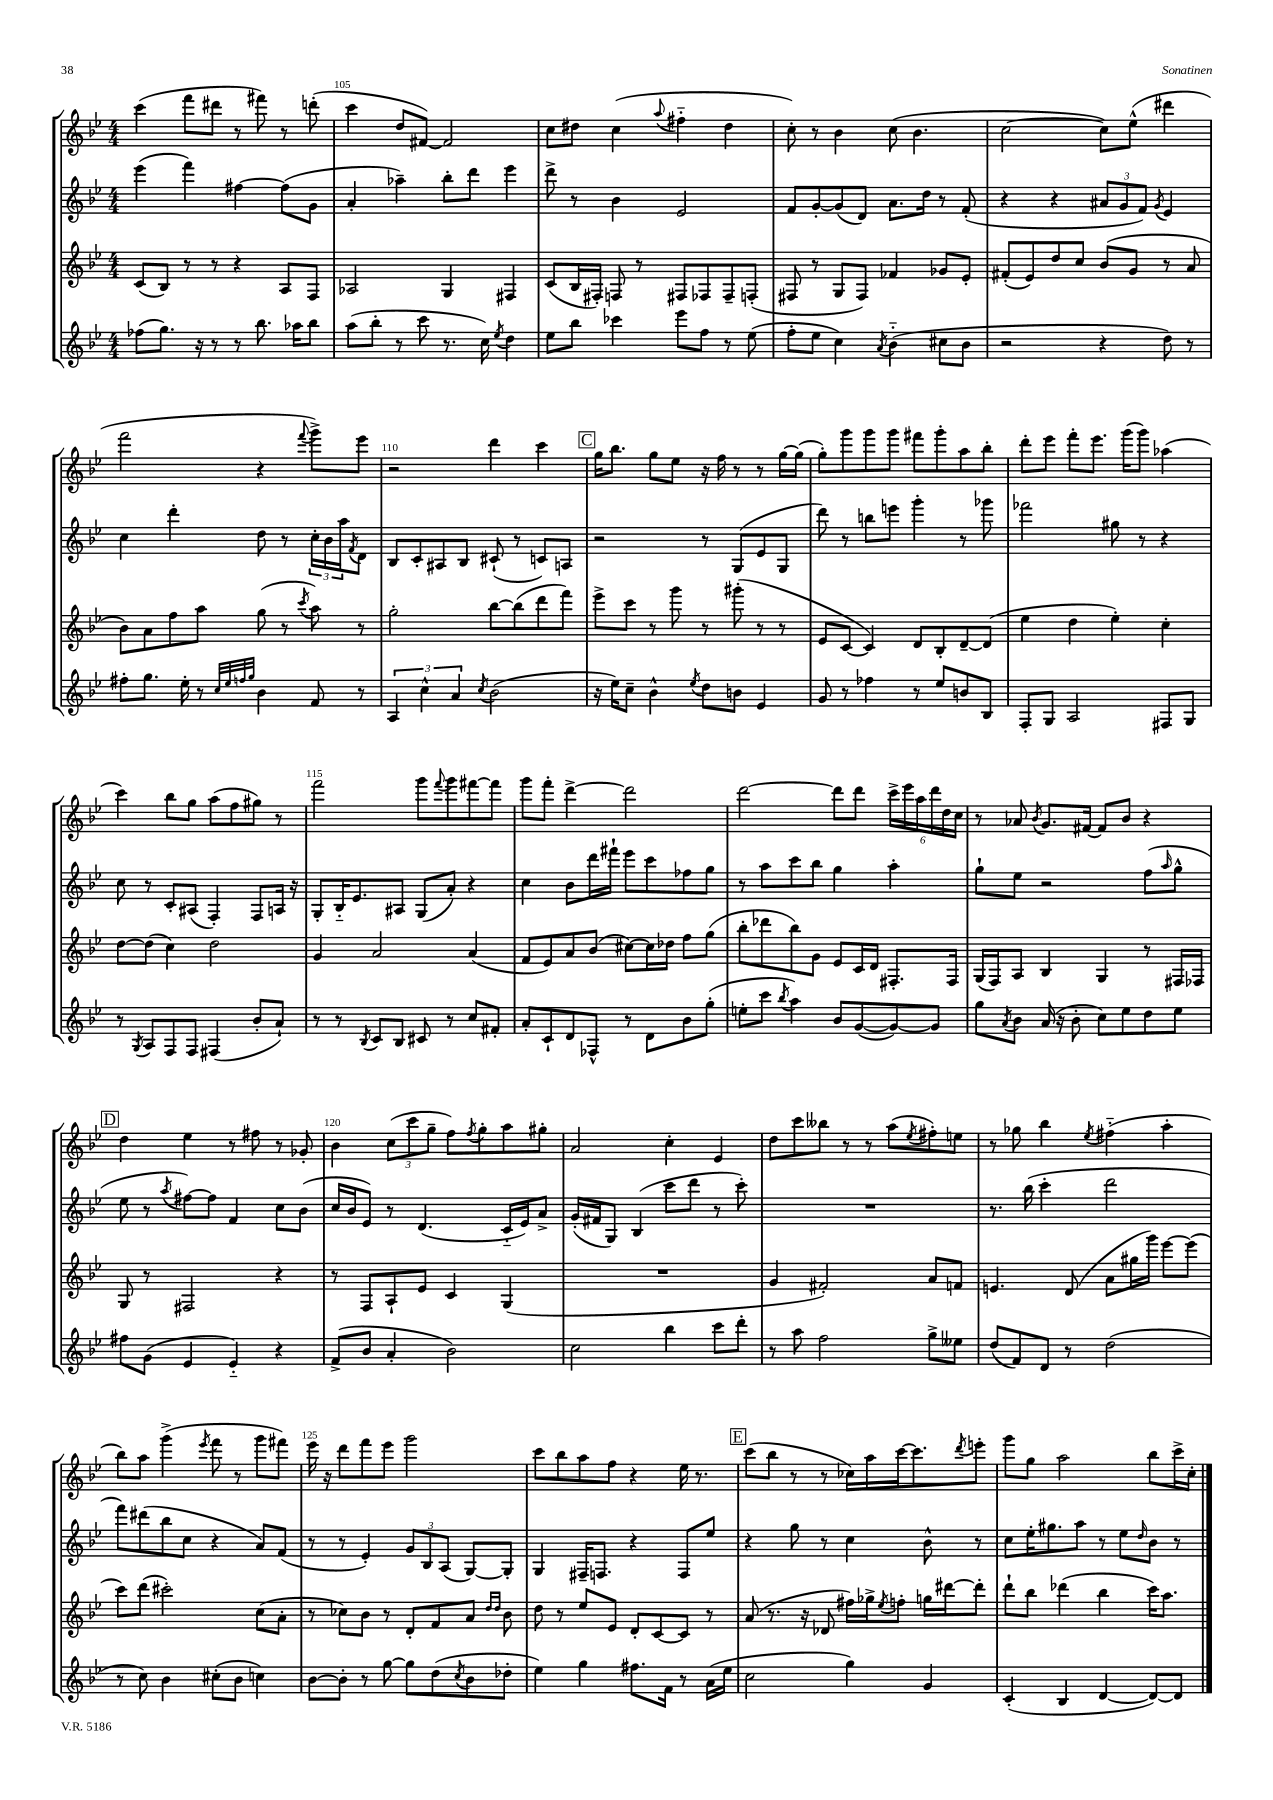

**kern	**kern	**kern	**kern
*staff4	*staff3	*staff2	*staff1
*clefG2	*clefG2	*clefG2	*clefG2
*k[b-e-]	*k[b-e-]	*k[b-e-]	*k[b-e-]
*M4/4	*M4/4	*M4/4	*M4/4
(8ff-	(8c	(4eee-	(4ccc
8.gg)	8B-)	.	.
.	8r	4fff)	8fff
16r	.	.	.
8r	8r	.	8ddd#
8r	4r	[4ff#	8r
8.bb-	.	.	8fff#)
.	8A	(8ff#]	8r
16aa-	.	.	.
8bb-	8F	8g	(8ddd'
=	=	=	=
(8aa	2A-	4a'	4ccc
8bb-'	.	.	.
8r	.	4aa-~)	8dd
8ccc	.	.	[8f#)
8.r	4G	8bb-'	2f#]
.	.	8ddd	.
16cc)	.	.	.
8qee-	.	.	.
4dd	4F#	4eee-	.
=	=	=	=
8ee-	(8c	8ddd^	8cc
8bb-	16B-	8r	8dd#
.	16F#')	.	.
4ccc-	8F	4b-	(4cc
.	8r	.	.
.	.	.	8qqaa
8eee-	8F#	2e-	4ff#'~
8ff	8F-	.	.
8r	8F-~	.	4dd#
(8ee-	(8F'	.	.
=	=	=	=
8ff'	8F#	8f	8cc')
8ee-	8r	[8g'	8r
4cc)	8G	(8g]	4b-
.	8F#)	8d)	.
8qa	.	.	.
(4b-'~	4f-	8.a	(8cc
.	.	.	4.b-
.	.	16dd	.
8cc#	8g-	8r	.
8b-	8e-'	(8f'	.
=	=	=	=
2r	(8f#'	4r	[2cc
.	8e-)	.	.
.	8dd	4r	.
.	8cc	.	.
4r	(8b-	12a#	8cc])
.	.	12g	.
.	8g	.	(8ee-^^
.	.	12f)	.
.	.	8qg	.
8dd)	8r	4e-	4ddd#
8r	8a	.	.
=	=	=	=
8ff#'	8b-)	4cc	2fff
8.gg	8a	.	.
.	8ff	4ddd'	.
16ee-'	.	.	.
8r	8aa	.	.
32qqcc	.	.	.
32qqee-	.	.	.
32qqff	.	.	.
32qqgg	.	.	.
4b-	(8gg	8dd	4r
.	8r	8r	.
.	8qccc	.	8qqfff
8f	8aa)	24cc'	8ggg^)
.	.	24b-	.
.	.	24aa	.
.	.	8qf	.
8r	8r	8d	8eee-
=	=	=	=
6A	2gg'	8B-	2r
.	.	8c'	.
6cc^^	.	.	.
.	.	8A#	.
6a	.	.	.
.	.	8B-	.
8qcc	.	.	.
(2b-	[8bb-	(8c#`	4ddd
.	(8bb-]	8r	.
.	8ddd	8c)	4ccc
.	8fff)	8A	.
=	=	=	=
16r	8eee-^	2r	16gg
16ee-)	.	.	8.bb-
8cc~	8ccc	.	.
4b-^^	8r	.	8gg
.	8ggg	.	8ee-
8qee-	.	.	.
8dd	8r	8r	16r
.	.	.	16ff
8b	(8ggg#'	(8G	8r
4e-	8r	8e-	8r
.	8r	8G	[16gg
.	.	.	(16gg]
=	=	=	=
8g	8e-	8ddd)	8gg')
8r	[8c	8r	8ggg
4ff-	4c])	8bb	8ggg
.	.	8eee	8ggg
8r	8d	4ggg'	8fff#
8ee-	8B-'	.	8ggg'
8b	[8d~	8r	8aa
8B-	(8d]	8ggg-	8bb-'
=	=	=	=
8F'	4ee-	2fff-	8ddd'
8G	.	.	8eee-
2A	4dd	.	8fff'
.	.	.	8.eee-
.	4ee-')	8gg#	.
.	.	.	(16ggg
.	.	8r	8ggg)
8F#	4cc'	4r	(4aa-
8G	.	.	.
=	=	=	=
8r	[8dd	8cc	4ccc)
8qG	.	.	.
8A	(8dd]	8r	.
8F	4cc)	8c'	8bb-
8F	.	(8A#	8gg
(4F#	2dd	4F')	(8aa
.	.	.	8ff
8b-'	.	8F	8gg#)
8a`)	.	16A	8r
.	.	16r	.
=	=	=	=
8r	4g	8G'	2fff
8r	.	16B-'~	.
.	.	8.e-	.
8qB-	.	.	.
8c	2a	.	.
8B-	.	8A#	.
8c#	.	(8G	8ggg
.	.	.	8qqfff
8r	.	8a')	8ggg
8cc	(4a	4r	[8fff#
8f#'	.	.	8fff#]
=	=	=	=
8a'	8f	4cc	8ggg
8c`	8e-)	.	8fff'
8d	8a	8b-	[4ddd^
8F-^^	(8b-	16ddd	.
.	.	16fff#`	.
8r	[8cc#)	8eee-	2ddd]
8d	16cc#]	8ccc	.
.	16dd-	.	.
8b-	8ff	8ff-	.
(8gg'	(8gg	8gg	.
=	=	=	=
8ee'	8bb-'	8r	[2ddd
8ccc	8ddd-	8aa	.
8qbb-	.	.	.
4aa)	8bb-)	8ccc	.
.	8g	8bb-	.
8b-	8e-	4gg	8ddd]
([8g	16c	.	8ddd
.	16d	.	.
8g_)	8.F#'	4aa'	24ccc^
.	.	.	24eee-
.	.	.	24aa
8g]	.	.	24ddd
.	.	.	24dd
.	16F#	.	.
.	.	.	24cc
=	=	=	=
8gg	(16G	8gg`	8r
.	16F)	.	.
8qa	.	.	.
8b-	8A	8ee-	8a-
.	.	.	8qb-
(16a	4B-	2r	8.g
16r	.	.	.
8b-'	.	.	.
.	.	.	[16f#
8cc)	4G	.	8f#]
8ee-	.	.	8b-
8dd	8r	(8ff	4r
.	.	16qqaa	.
8ee-	16F#	8gg^^	.
.	16F-	.	.
=	=	=	=
8ff#	8G	8ee-	4dd
(8g	8r	8r	.
.	.	8qaa	.
4e-	2F#	[8ff#)	4ee-
.	.	8ff#]	.
4e-'~)	.	4f	8r
.	.	.	8ff#
4r	4r	8cc	8r
.	.	(8b-	8g-'
=	=	=	=
(8f^	8r	16cc	4b-
.	.	16b-	.
8b-	8F	8e-)	.
4a'	8A`	8r	(12cc
.	.	.	12ccc
.	8e-	(4.d	.
.	.	.	12gg~
2b-)	4c	.	8ff)
.	.	.	8qff
.	.	.	8gg'
.	(4G	16c'~	8aa
.	.	16e-)	.
.	.	8a^	8gg#'
=	=	=	=
2cc	1r	(16g'	2a
.	.	16f#	.
.	.	8G)	.
.	.	(4B-	.
4bb-	.	8ccc	4cc'
.	.	8ddd	.
8ccc	.	8r	4e-
8ddd'	.	8ccc')	.
=	=	=	=
8r	4g	1r	8dd
8aa	.	.	8ccc
2ff	2f#')	.	8bb--
.	.	.	8r
.	.	.	8r
.	.	.	(8aa
.	.	.	8qee-
8gg^	8a	.	8ff#')
8ee--	8f	.	8ee
=	=	=	=
(8dd	4.e	8.r	8r
8f)	.	.	8gg-
.	.	(16bb-	.
8d	.	4ccc'	4bb-
8r	(8d	.	.
.	.	.	8qee-
(2dd	8a	2ddd	(4ff#'~
.	16gg#	.	.
.	16ggg)	.	.
.	[8eee-	.	4aa'
.	(8eee-]	.	.
=	=	=	=
8r	8ccc)	8fff)	8bb-)
8cc)	(8ddd	(8ddd#	8aa
4b-	2ccc#')	8bb-	(4ggg^
.	.	8cc	.
.	.	.	8qeee-
(8cc#'	.	4r	8fff
8b-	.	.	8r
4cc)	(8cc	8a)	8ggg
.	8a'	(8f	8fff#)
=	=	=	=
[8b-	8r	8r	16eee-
.	.	.	16r
8b-']	8cc-)	8r	8ddd
8r	8b-	4e-')	8fff
[8gg	8r	.	8eee-
8gg]	8d'	12g	2ggg
.	.	12B-	.
(8dd	8f	.	.
.	.	(12A	.
8qcc	.	.	.
8b-	8a	[8G)	.
.	16qqdd	.	.
.	16qqdd	.	.
8dd-'	8b-	8G']	.
=	=	=	=
4ee-)	8dd	4G	8ccc
.	8r	.	8bb-
4gg	8ee-	16F#~	8aa
.	.	8.F	.
.	8e-	.	8ff
8.ff#	8d'	4r	4r
.	[8c	.	.
16f	.	.	.
8r	8c]	8F	16ee-
.	.	.	8.r
(16a	8r	8ee-	.
16ee-	.	.	.
=	=	=	=
2cc	(8a	4r	(8ccc
.	8.r	.	8bb-
.	.	8gg	8r
.	16r	.	.
.	8d-	8r	8r
4gg)	16ff#)	4cc	16cc-)
.	16gg-^	.	16aa
.	8qee-	.	.
.	8ff'	.	[16ccc
.	.	.	8.ccc]
4g	16gg	8b-^^	.
.	[16ddd#	.	.
.	.	.	8qddd
.	8ddd#']	8r	8eee'
=	=	=	=
(4c'	8ddd`	8cc	8ggg
.	8bb-	16ee-'	8gg
.	.	8.gg#	.
4B-	(4ddd-	.	2aa
.	.	8aa	.
[4d	4bb-	8r	.
.	.	8ee-	.
.	.	16qqdd	.
8d_)	16ccc)	8b-	8bb-
.	8.aa	.	.
8d]	.	8r	16ccc^
.	.	.	16cc'
==	==	==	==
*-	*-	*-	*-
